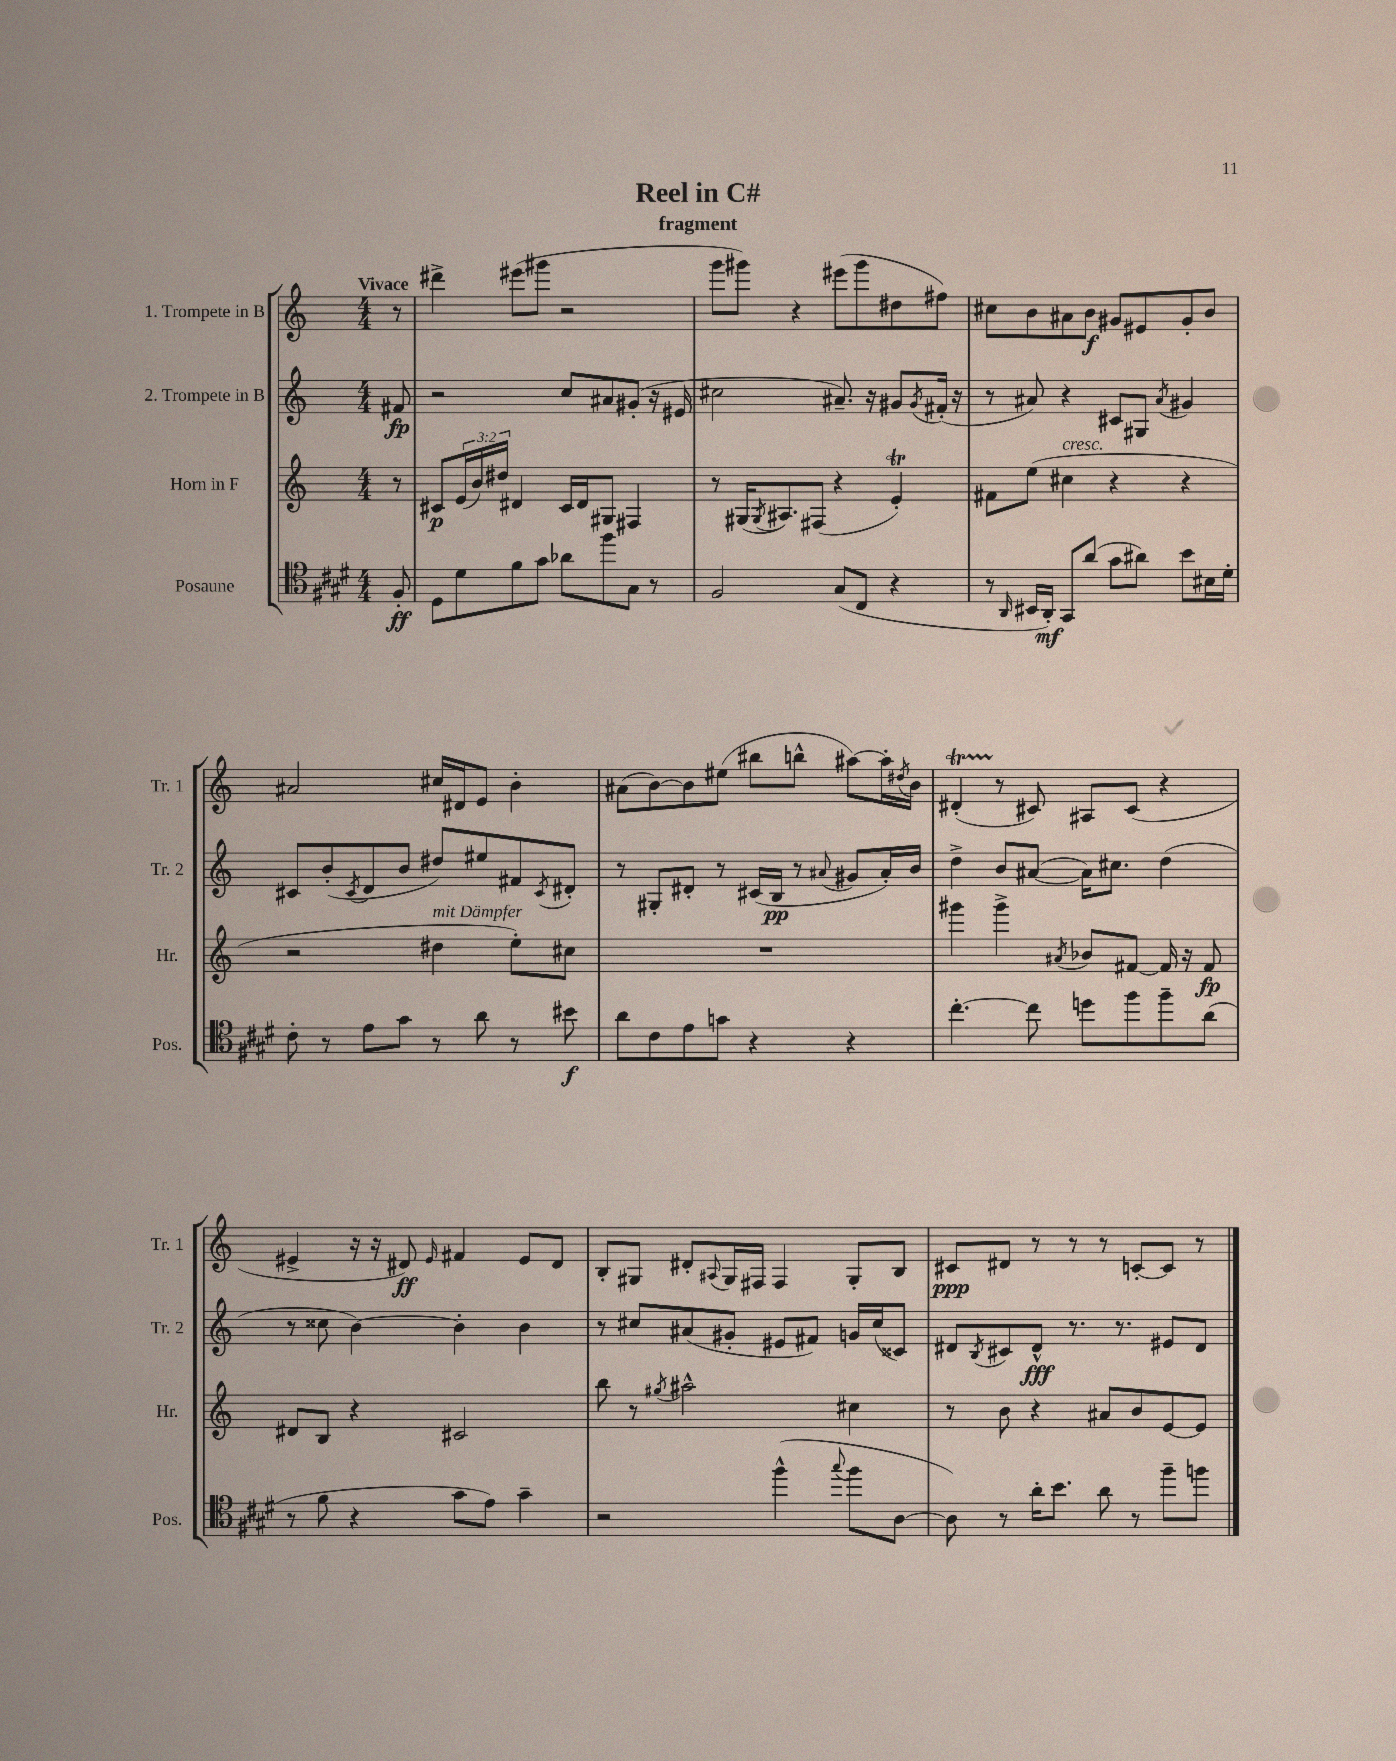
\header { title = "Reel in C#" subtitle = "fragment" }
<<
\new StaffGroup <<
\new Staff = "s0" \with { instrumentName = "1. Trompete in B" shortInstrumentName = "Tr. 1" } {
    \clef treble \key c \major \numericTimeSignature \time 4/4 \partial 8 \tempo "Vivace"
    r8 |
    dis'''4-> eis'''8( gis'''8 r2 |
    g'''8 gis'''8) r4 eis'''8( gis'''8 dis''8 fis''8) |
    cis''8 b'8 ais'8 b'8\f gis'8 eis'8 gis'8-. b'8 |
    ais'2 cis''16 dis'16 e'8 b'4-. |
    ais'8( b'8~) b'8 eis''8( bis''8 b''8-^ ais''8~) ais''16-. \acciaccatura { dis''8 } b'16 |
    dis'4-.\startTrillSpan( r8\stopTrillSpan cis'8) ais8 cis'8( r4 |
    eis'4-> r16 r16 dis'8\ff) \grace { eis'16 } fis'4 eis'8 dis'8 |
    b8-. gis8 dis'8-. \appoggiatura { ais8 } gis16 fis16 fis4 gis8-. b8 |
    cis'8\ppp dis'8 r8 r8 r8 c'8~-. c'8 r8 \bar "|." |
}
\new Staff = "s1" \with { instrumentName = "2. Trompete in B" shortInstrumentName = "Tr. 2" } {
    \clef treble \key c \major \numericTimeSignature \time 4/4 \partial 8
    fis'8\fp |
    r2 c''8 ais'8 gis'8-.( r16 eis'16 |
    cis''2 ais'8.--) r16 gis'8 \acciaccatura { gis'8 } fis'16-.( r16 |
    r8 ais'8) r4 cis'8 gis8 \acciaccatura { ais'8 } gis'4 |
    cis'8 b'8-.( \acciaccatura { cis'8 } d'8 b'8 dis''8) eis''8 fis'8 \acciaccatura { cis'8 } dis'8-. |
    r8 gis8-. dis'8-. r8 cis'16( b16\pp r8 \appoggiatura { ais'8 } gis'8 ais'16-.) b'16 |
    d''4-> b'8 ais'8~( ais'16) cis''8. d''4( |
    r8 cisis''8 b'4~) b'4-. b'4 |
    r8 cis''8 ais'8( gis'8-. eis'8 fis'8) g'16 cis''16( cisis'8) |
    dis'8 \acciaccatura { b8 } cis'8 dis'8-^\fff r8. r8. eis'8 dis'8 \bar "|." |
}
\new Staff = "s2" \with { instrumentName = "Horn in F" shortInstrumentName = "Hr." } {
    \clef treble \key c \major \numericTimeSignature \time 4/4 \override Staff.TupletNumber.text = #tuplet-number::calc-fraction-text \partial 8
    r8 |
    cis'8\p \tuplet 3/2 { e'16( b'16) dis''16 } dis'4 cis'16 dis'16 gis8 fis4 |
    r8 gis16( \acciaccatura { gis8 } ais8.) fis8( r4 e'4-.\trill) |
    fis'8 e''8( cis''4^\markup { \italic "cresc." } r4 r4 |
    r2 dis''4^\markup { \italic "mit Dämpfer" } e''8-.) cis''8 |
    R1 |
    gis'''4 gis'''4-> \acciaccatura { ais'8 } bes'8 fis'8~ fis'16 r16 fis'8\fp |
    dis'8 b8 r4 cis'2 |
    b''8 r8 \acciaccatura { gis''8 } ais''2-^ cis''4 |
    r8 b'8 r4 ais'8 b'8 e'8~ e'8 \bar "|." |
}
\new Staff = "s3" \with { instrumentName = "Posaune" shortInstrumentName = "Pos." } {
    \clef tenor \key e \major \numericTimeSignature \time 4/4 \partial 8
    fis8-.\ff |
    dis8 dis'8 fis'8 gis'8 aes'8 fis''8 gis8 r8 |
    fis2 gis8( cis8 r4 |
    r8 \grace { a,16 } bis,16 a,16-.\mf) gis,8 a'8( gis'8 ais'8) b'8 bis16 dis'16-. |
    cis'8-. r8 e'8 gis'8 r8 a'8 r8 bis'8\f |
    a'8 cis'8 e'8 g'8 r4 r4 |
    cis''4.~-. cis''8 d''8 fis''8 fis''8-- a'8( |
    r8 fis'8 r4 gis'8 e'8) gis'4-- |
    r2 fis''4-^( \appoggiatura { gis''8 } fis''8 a8~ |
    a8) r8 a'16-. b'8. a'8 r8 fis''8-- f''8 \bar "|." |
}
>>
>>
\layout { \context { \Score \remove "Bar_number_engraver" } }
